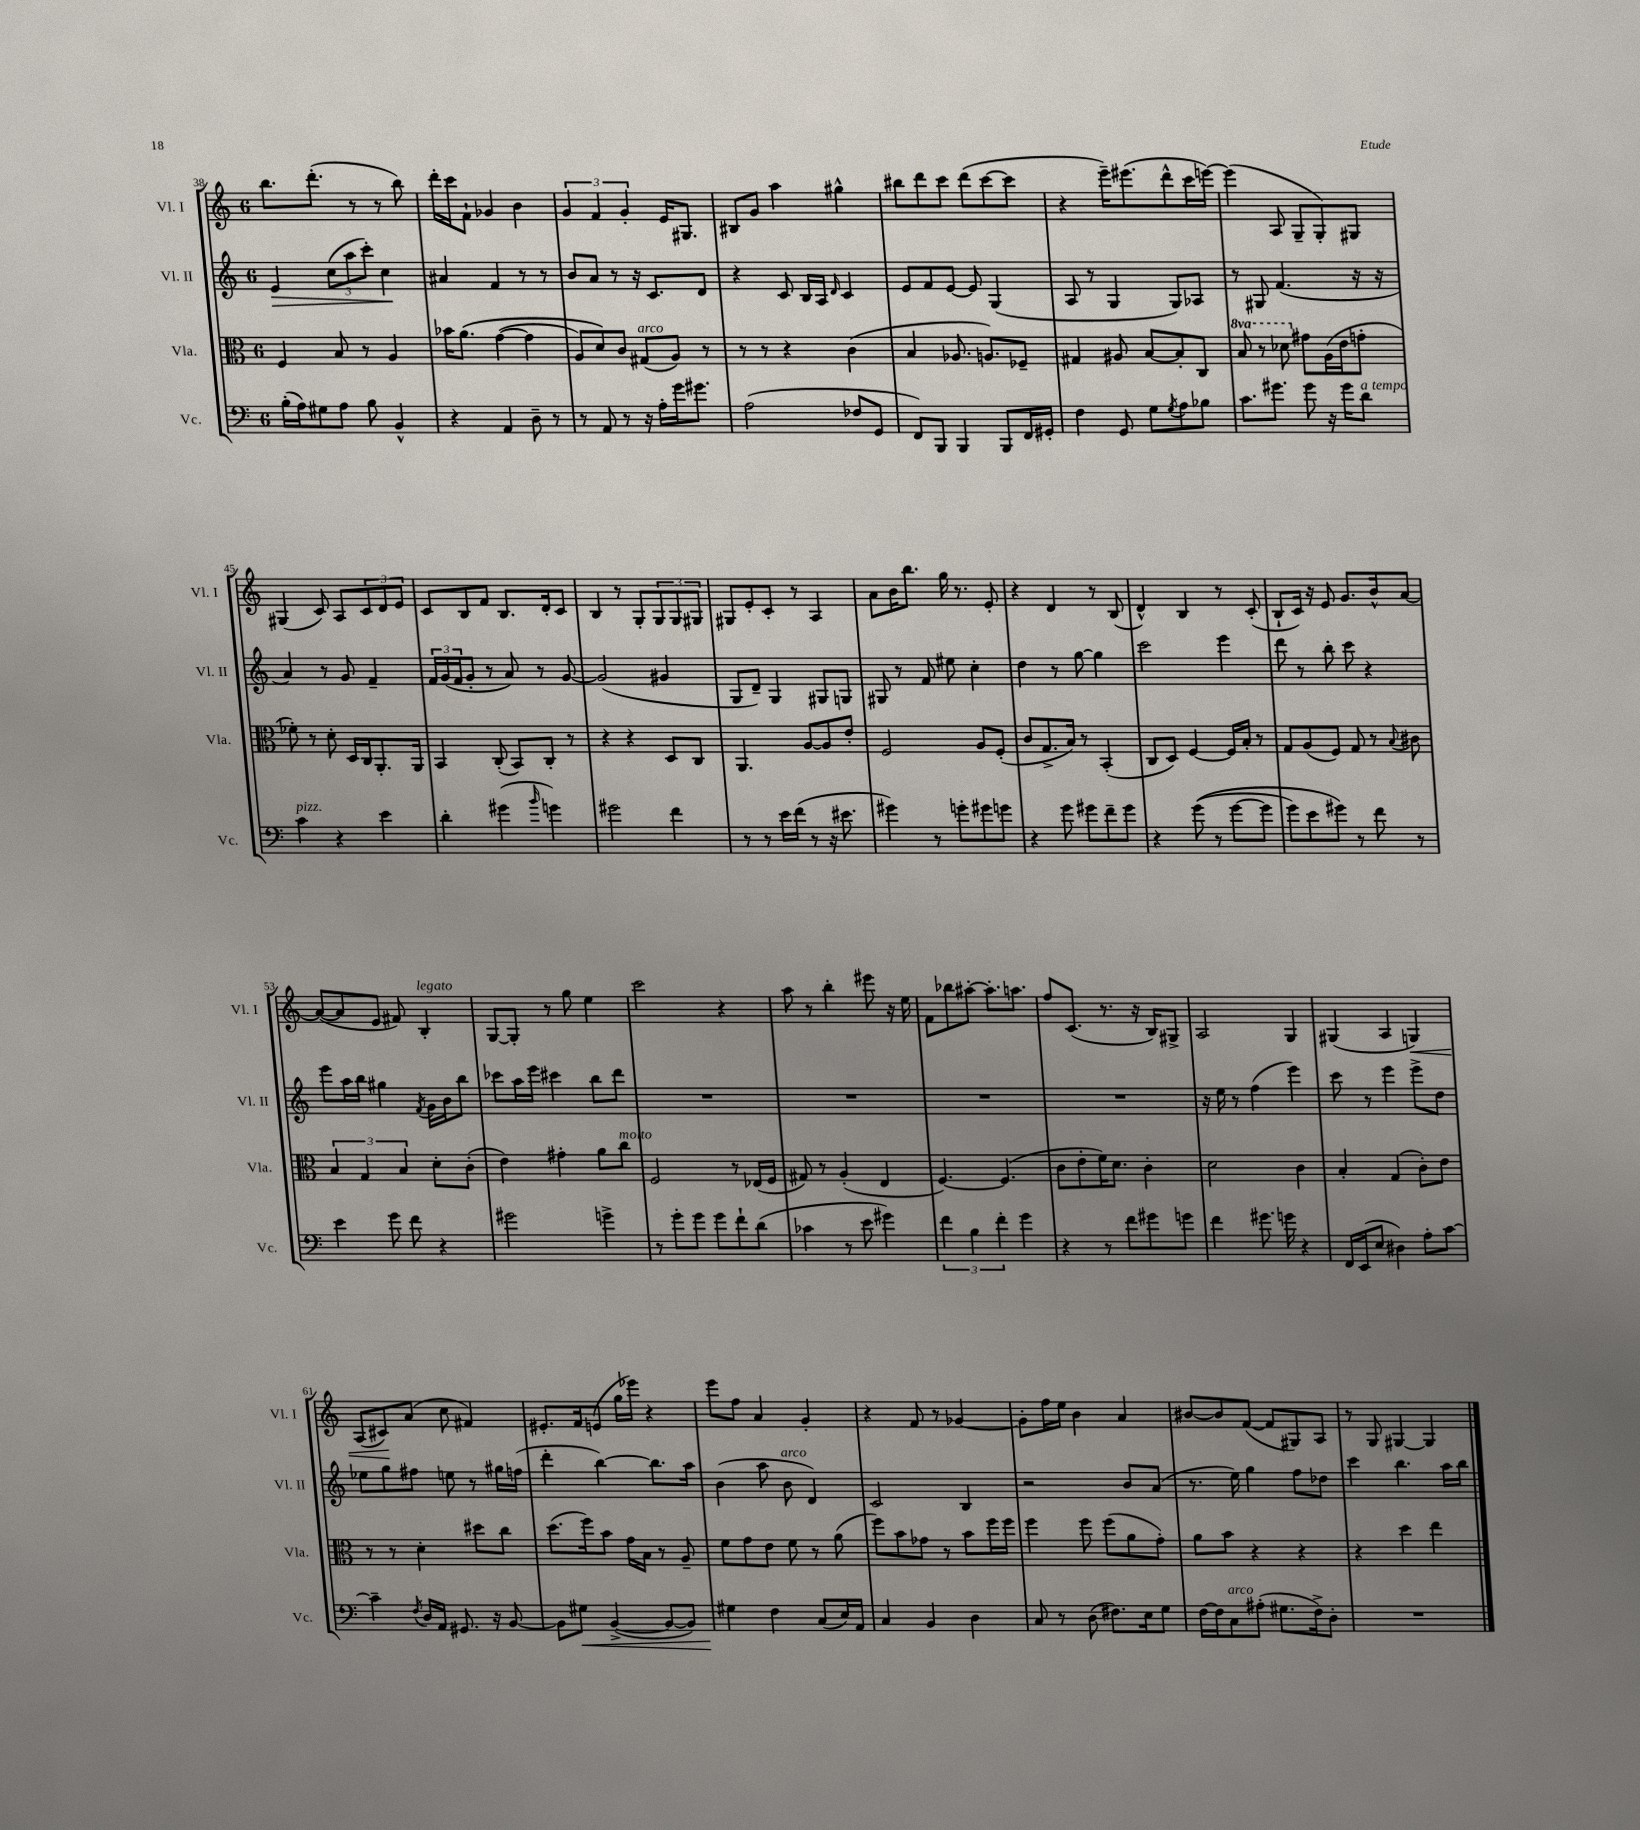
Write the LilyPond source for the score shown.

<<
\new StaffGroup <<
\new Staff = "s0" \with { instrumentName = "Vl. I" shortInstrumentName = "Vl. I" } {
    \clef treble \key c \major \once \override Staff.TimeSignature.style = #'single-digit \time 6/8
    b''8. d'''8.-.( r8 r8 b''8) |
    d'''16-. c'''16 f'8-! ges'4 b'4 |
    \tuplet 3/2 { g'4 f'4 g'4-. } e'16 gis8. |
    bis8 g'8 a''4 gis''4-^ |
    bis''8 d'''8 c'''8 d'''8( c'''8~ c'''8 |
    r4 e'''16--) eis'''8.( d'''8-^ c'''16 e'''16~) |
    e'''4( a8 g8-- g8-.) gis8 |
    gis4( c'8) a8 \tuplet 3/2 { c'8 d'8 e'8 } |
    c'8 b8 f'8 b8. d'16-. c'8 |
    b4 r8 g8-. \tuplet 3/2 { g8 g8 gis8 } |
    gis8 e'8-. c'8-. r8 a4 |
    a'8 b'16 b''8. g''16 r8. e'8-. |
    r4 d'4 r8 b8( |
    d'4-^) b4 r8 c'8-.( |
    b8-! c'16) r16 e'8 g'8. b'16-^ a'8~ |
    a'8~( a'8 e'8 fis'8) b4-.^\markup { \italic "legato" } |
    g8~ g8-. r8 g''8 e''4 |
    c'''2 r4 |
    a''8 r8 b''4-. eis'''8 r16 e''16 |
    f'8 bes''8 ais''8~-. ais''8.-. a''8. |
    f''8 c'8.( r8. r16 b16) gis8-> |
    a2 g4 |
    gis4( a4 g4\<) |
    a8( cis'8\!) a'8( c''8 fis'4) |
    eis'8.-. f'16 e'8( g''16 ees'''16) r4 |
    e'''8 f''8 a'4 g'4-. |
    r4 f'8 r8 ges'4~ |
    ges'8-. f''16 e''16 b'4 a'4 |
    bis'8~ bis'8 f'8~( f'8 gis8) a8 |
    r8 g8 gis4~ gis4 \bar "|." |
}
\new Staff = "s1" \with { instrumentName = "Vl. II" shortInstrumentName = "Vl. II" } {
    \clef treble \key c \major \once \override Staff.TimeSignature.style = #'single-digit \time 6/8
    e'4\> \tuplet 3/2 { c''8( a''8 c'''8-.) } c''4\! |
    ais'4 f'4 r8 r8 |
    b'8 a'8 r8 r16 c'8. d'8 |
    r4 c'8 b16 a16 \grace { d'16 } c'4 |
    e'8 f'8 e'8~ e'8 g4( |
    a8 r8 g4 g8) aes8 |
    r8 gis8 f'4.( r16 r16 |
    a'4) r8 g'8 f'4-- |
    \tuplet 3/2 { f'16 g'16( f'16 } g'8-. r8 a'8) r8 g'8~ |
    g'2( gis'4 |
    g8 d'8--) g4 gis8 g8 |
    gis8 r8 f'8 eis''8 c''4-. |
    d''4 r8 g''8~ g''4 |
    c'''2 e'''4 |
    d'''8 r8 b''8-. c'''8 r4 |
    e'''8 a''16 b''16 gis''4 \acciaccatura { f'8 } g'16 b'16 b''8 |
    ces'''8 a''16 e'''16 cis'''4 b''8 d'''8 |
    R2. |
    R2. |
    R2. |
    R2. |
    r16 e''16 r8 f''4( e'''4) |
    c'''8 r8 e'''4 e'''8-> d''8 |
    ees''8 g''8 fis''8 e''8 r8 gis''16 f''16( |
    d'''4-. b''4~) b''8. a''16 |
    b'4( a''8 b'8^\markup { \italic "arco" } d'4) |
    c'2 b4 |
    r2 b'8 a'8( |
    r8. e''16) g''4 f''8 des''8 |
    c'''4 b''4. a''16 b''16 \bar "|." |
}
\new Staff = "s2" \with { instrumentName = "Vla." shortInstrumentName = "Vla." } {
    \clef alto \key c \major \once \override Staff.TimeSignature.style = #'single-digit \time 6/8 \set Staff.ottavationMarkups = #ottavation-simple-ordinals
    f4 b8 r8 a4 |
    bes'16 a'8.\( g'4~( g'4 |
    a8) d'8\) c'8 gis8^\markup { \italic "arco" }( a8) r8 |
    r8 r8 r4 c'4( |
    b4 aes8. a8.) fes8-- |
    gis4 ais8 b8~ b8-. c8 |
    \ottava #1 b'8 r8 des''8 \ottava #0 gis'8 a16( e'16 g'8-. |
    fes'8-.) r8 d'8-. d16 c16 a,8.-. a,16 |
    b,4 c8-.( b,8) c8-. r8 |
    r4 r4 d8 c8 |
    a,4. a8~ a8 e'8-. |
    f2 a8 f8-.( |
    c'8 g8.-> b16) r8 b,4-.( |
    c8 d8) f4~ f16 b16-. r8 |
    g8 a8( f8) g8 r8 \appoggiatura { b8 } cis'8 |
    \tuplet 3/2 { b4 g4 b4 } d'8-. c'8-.( |
    e'4) gis'4-. a'8 c''8^\markup { \italic "molto" } |
    f2 r8 ees16( f16 |
    gis8) r8 a4-.( e4 |
    f4.~) f4.( |
    c'8 e'8-. f'16) d'8. c'4-. |
    d'2 c'4 |
    b4-. g4( c'8-.) e'8 |
    r8 r8 d'4-. dis''8 c''8 |
    d''8.( f''16) b'8 g'16 b16 r8 a8-- |
    f'8 g'8 e'8 f'8 r8 a'8( |
    f''8) b'8 ges'8 r8 b'8 f''16 f''16 |
    f''4 f''8 f''8( a'8 g'8-.) |
    a'8 b'8 r4 r4 |
    r4 d''4 e''4 \bar "|." |
}
\new Staff = "s3" \with { instrumentName = "Vc." shortInstrumentName = "Vc." } {
    \clef bass \key c \major \once \override Staff.TimeSignature.style = #'single-digit \time 6/8
    b16-.( a16) gis8 a8 b8 b,4-^ |
    r4 a,4 d8-- r8 |
    r8 a,8 r8 r16 a16-. g'16 gis'8. |
    a2( fes8 g,8 |
    f,8) b,,8 b,,4 b,,8 f,16 gis,16-. |
    f4 g,8 g8 \acciaccatura { g8 } a8 bes8 |
    c'8. gis'8. gis'8 r16 gis'16 d'8^\markup { \italic "a tempo" } |
    c'4^\markup { \italic "pizz." } r4 e'4 |
    d'4-. gis'4( \grace { b'16 } g'4) |
    gis'2 f'4 |
    r8 r8 e'16 f'16( r8 r16 eis'8. |
    gis'4) r8 g'8-. gis'8 g'8 |
    r4 g'8 gis'8 f'8-- gis'8 |
    r4 g'8(\( r8 g'8~ g'8 |
    g'8) e'8 gis'8\) r8 f'8 r8 |
    e'4 g'8 f'8 r4 |
    gis'2 g'4-> |
    r8 g'8-. g'8 g'8 f'8-! d'8( |
    ces'4 r8 e'8 gis'4) |
    \tuplet 3/2 { f'4 b4 f'4-. } g'4 |
    r4 r8 f'8 gis'8 g'8 |
    f'4 gis'8. g'16 r4 |
    f,16 e,16( e8 dis4) a8-. c'8~ |
    c'4-- \acciaccatura { f8 } d16 a,16 gis,8. r16 b,8~ |
    b,8 gis8\< b,4~->( b,8~ b,8) |
    gis4\! f4 c8( e16) a,16 |
    c4 b,4 d4 |
    c8 r8 d8( fis8.) e16 g8 |
    f16~ f16 c8^\markup { \italic "arco" } ais8-.( gis8. f16->) d8-. |
    R2. \bar "|." |
}
>>
>>
\layout { \context { \Score currentBarNumber = #38 } }
